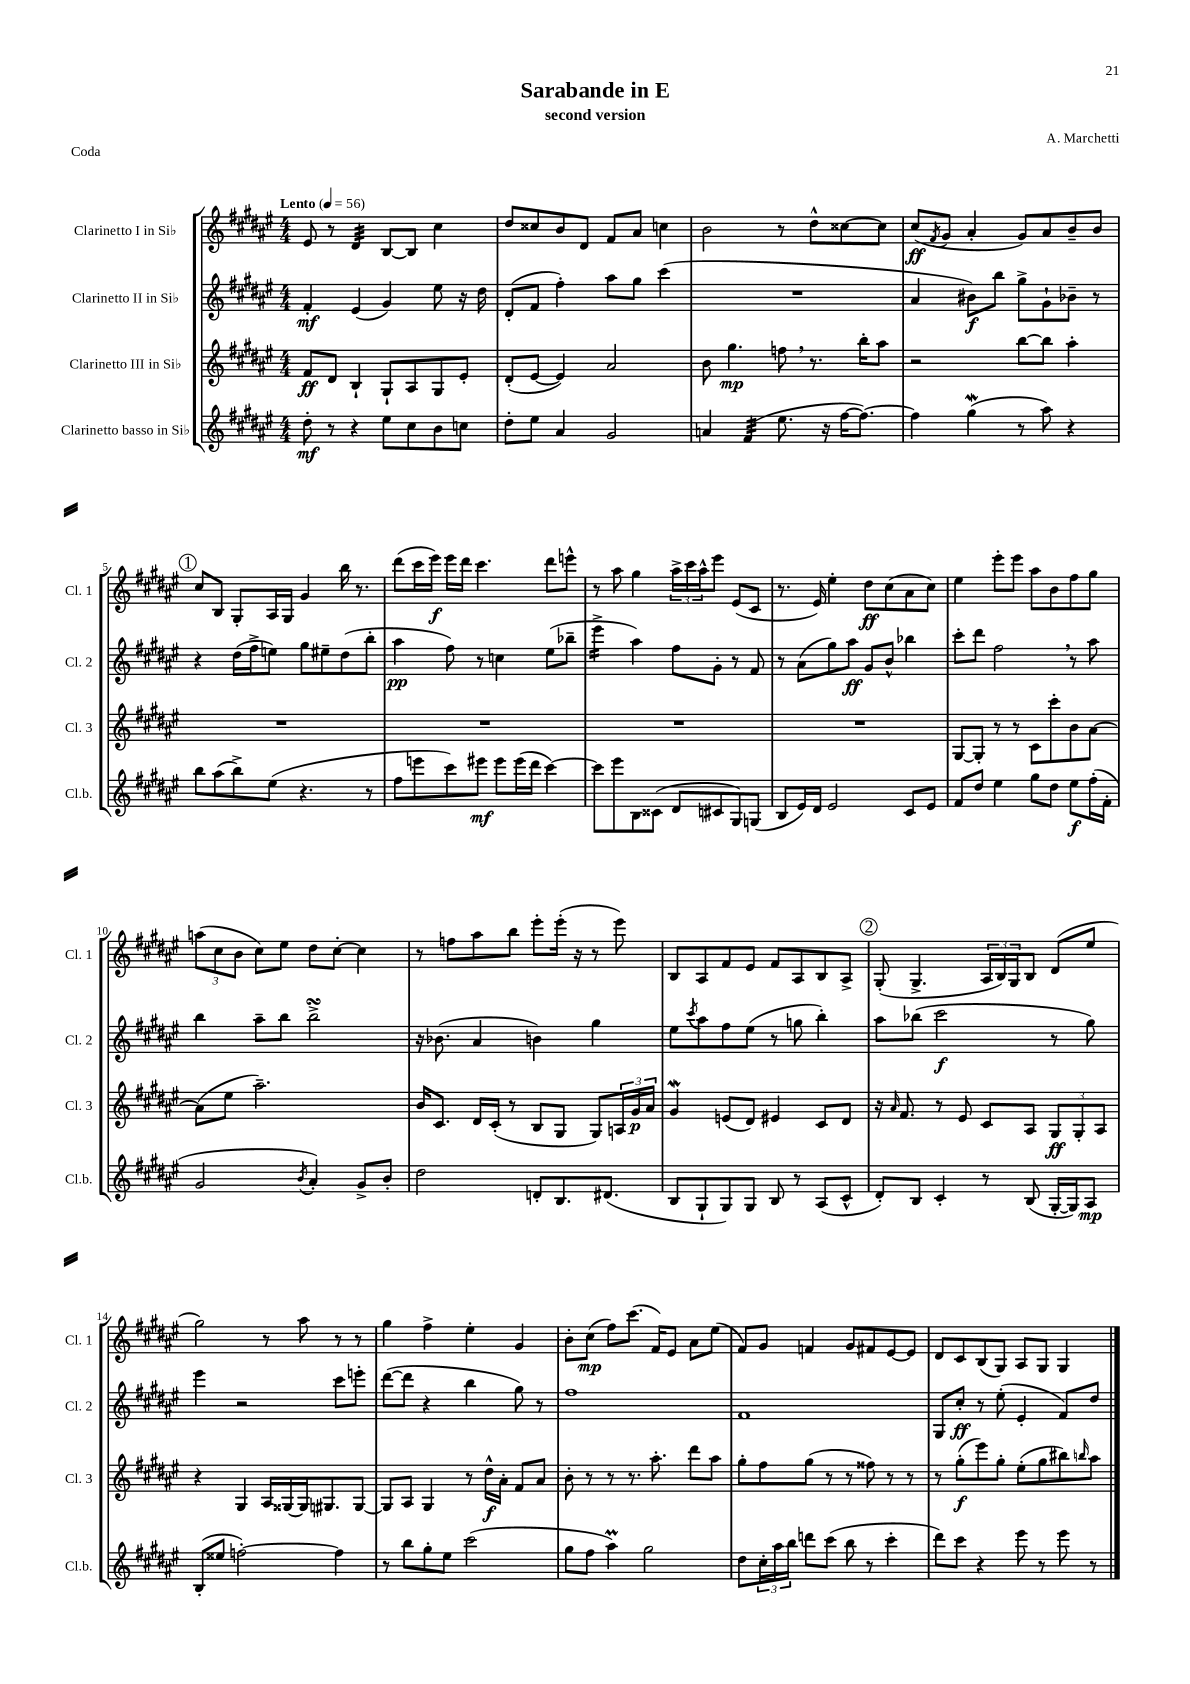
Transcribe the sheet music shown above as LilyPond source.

\header { title = "Sarabande in E" composer = "A. Marchetti" subtitle = "second version" piece = "Coda" }
<<
\new StaffGroup <<
\new Staff = "s0" \with { instrumentName = "Clarinetto I in Sib" shortInstrumentName = "Cl. 1" } {
    \clef treble \key fis \major \numericTimeSignature \time 4/4 \tempo "Lento" 4 = 56
    eis'8 r8 dis'4:32 b8~ b8 cis''4 |
    dis''8 cisis''8 b'8 dis'8 fis'8 ais'8 c''4 |
    b'2 r8 dis''8-^ cisis''8~ cisis''8 |
    cis''8\ff( \acciaccatura { fis'8 } gis'8 ais'4-. gis'8) ais'8 b'8-- b'8 |
    \mark \markup { \circle "1" } cis''8 b8 gis8-. ais16 gis16 gis'4 b''16 r8. |
    dis'''8( cis'''16 eis'''16\f) eis'''16 dis'''16 cis'''4. dis'''8 e'''8-^ |
    r8 ais''8 gis''4 \tuplet 3/2 { ais''16-> cis'''16 ais''16-^ } eis'''8 eis'8( cis'8 |
    r8. eis'16) eis''4-. dis''8\ff cis''8( ais'8 cis''8) |
    eis''4 eis'''8-. eis'''8 ais''8 b'8 fis''8 gis''8 |
    \tuplet 3/2 { a''8( cis''8 b'8 } cis''8) eis''8 dis''8 cis''8~-. cis''4 |
    r8 f''8 ais''8 b''8 eis'''8-. eis'''16-.( r16 r8 eis'''8) |
    b8 ais8 fis'8 eis'8 fis'8 ais8 b8 ais8-> |
    \mark \markup { \circle "2" } gis8-.( gis4.-> \tuplet 3/2 { ais16 b16) gis16 } b8 dis'8( eis''8 |
    gis''2) r8 ais''8 r8 r8 |
    gis''4 fis''4-> eis''4-. gis'4 |
    b'8-. cis''8\mp( fis''8) cis'''8.( fis'16) eis'8 ais'8 eis''8( |
    fis'8) gis'8 f'4 gis'8 fis'8 eis'8~ eis'8 |
    dis'8 cis'8 b8( gis8) ais8 gis8 gis4 \bar "|." |
}
\new Staff = "s1" \with { instrumentName = "Clarinetto II in Sib" shortInstrumentName = "Cl. 2" } {
    \clef treble \key fis \major \numericTimeSignature \time 4/4
    fis'4-.\mf eis'4( gis'4) eis''8 r16 dis''16 |
    dis'8-.( fis'8 fis''4-.) ais''8 gis''8 cis'''4( |
    R1 |
    ais'4 bis'8\f) b''8 gis''8-> gis'8-! bes'8-- r8 |
    \mark \markup { \circle "1" } r4 dis''16( fis''16-> e''8) gis''8 eis''8-- dis''8( b''8-. |
    ais''4\pp fis''8) r8 c''4 eis''8( bes''8-- |
    eis'''4:16-> ais''4) fis''8 gis'8-. r8 fis'8 |
    r8 ais'8( gis''8) ais''8\ff gis'8 b'8-^ bes''4 |
    cis'''8-. dis'''8 fis''2 \breathe r8 ais''8 |
    b''4 ais''8-- b''8 b''2->\turn |
    r16 bes'8.( ais'4 b'4) gis''4 |
    eis''8 \acciaccatura { cis'''8 } ais''8 fis''8 eis''8( r8 g''8 b''4-.) |
    \mark \markup { \circle "2" } ais''8 bes''8( cis'''2\f r8 gis''8) |
    eis'''4 r2 cis'''8 e'''8-. |
    dis'''8~( dis'''8 r4 b''4 gis''8) r8 |
    fis''1 |
    fis'1 |
    gis8 cis''8-.\ff r8 eis''8-.( eis'4-. fis'8) dis''8 \bar "|." |
}
\new Staff = "s2" \with { instrumentName = "Clarinetto III in Sib" shortInstrumentName = "Cl. 3" } {
    \clef treble \key fis \major \numericTimeSignature \time 4/4
    fis'8\ff dis'8 b4-! gis8-! ais8 gis8 eis'8-. |
    dis'8-.( eis'8~ eis'4) ais'2 |
    b'8 gis''4.\mp f''8 \breathe r8. b''16-. ais''8 |
    r2 b''8~ b''8 ais''4-. |
    \mark \markup { \circle "1" } R1 |
    R1 |
    R1 |
    R1 |
    gis8~ gis8-. r8 r8 cis'8 cis'''8-. b'8 ais'8~ |
    ais'8( eis''8 ais''2.--) |
    b'16 cis'8. dis'16 cis'16-.( r8 b8 gis8 gis8) \tuplet 3/2 { a16 gis'16\p ais'16 } |
    gis'4\mordent e'8( dis'8) eis'4 cis'8 dis'8 |
    \mark \markup { \circle "2" } r16 \grace { ais'16 } fis'8. r8 eis'8 cis'8 ais8 \tuplet 3/2 { gis8\ff gis8-. ais8 } |
    r4 gis4 ais16 gisis16~ gisis16 gis8. gis8~ |
    gis8 ais8 gis4 r8 dis''16-^\f ais'16-. fis'8 ais'8 |
    b'8-. r8 r8 r8. ais''8.-. dis'''8 ais''8 |
    gis''8-. fis''8 gis''8( r8 r8 fisis''8) r8 r8 |
    r8 gis''8-.\f( eis'''8) gis''8-. eis''8-.( gis''8 bis''8) \grace { b''16 } ais''8 \bar "|." |
}
\new Staff = "s3" \with { instrumentName = "Clarinetto basso in Sib" shortInstrumentName = "Cl.b." } {
    \clef treble \key fis \major \numericTimeSignature \time 4/4
    dis''8-.\mf r8 r4 eis''8 cis''8 b'8 c''8 |
    dis''8-. eis''8 ais'4 gis'2 |
    a'4 fis'4:32( eis''8. r16 fis''16~ fis''8.~) |
    fis''4 gis''4\mordent( r8 ais''8) r4 |
    \mark \markup { \circle "1" } b''8 ais''8( b''8->) eis''8( r4. r8 |
    fis''8 e'''8 cis'''8) eis'''8\mf eis'''8 eis'''16( dis'''16 cis'''4~) |
    cis'''8 eis'''8 b8 cisis'8( dis'8 cis'8 gis8) g8( |
    b8 eis'16) dis'16 eis'2 cis'8 eis'8 |
    fis'8 dis''8 eis''4 gis''8 dis''8 eis''8\f fis''16-.( fis'16-. |
    gis'2 \acciaccatura { b'8 } ais'4-.) gis'8-> b'8-. |
    dis''2 d'8-. b8. dis'8.( |
    b8 gis8-! gis8) gis8 b8 r8 ais8( cis'8-^ |
    \mark \markup { \circle "2" } dis'8-.) b8 cis'4-. r8 b8( gis16~-. gis16) ais8\mp |
    b8-.( eisis''8 f''2~-.) f''4 |
    r8 b''8 gis''8-. eis''8 cis'''2( |
    gis''8 fis''8 ais''4\prall) gis''2 |
    dis''8 \tuplet 3/2 { cis''16-. ais''16 b''16 } d'''8 cis'''8( b''8 r8 cis'''4-. |
    dis'''8) cis'''8 r4 eis'''8 r8 eis'''8 r8 \bar "|." |
}
>>
>>
